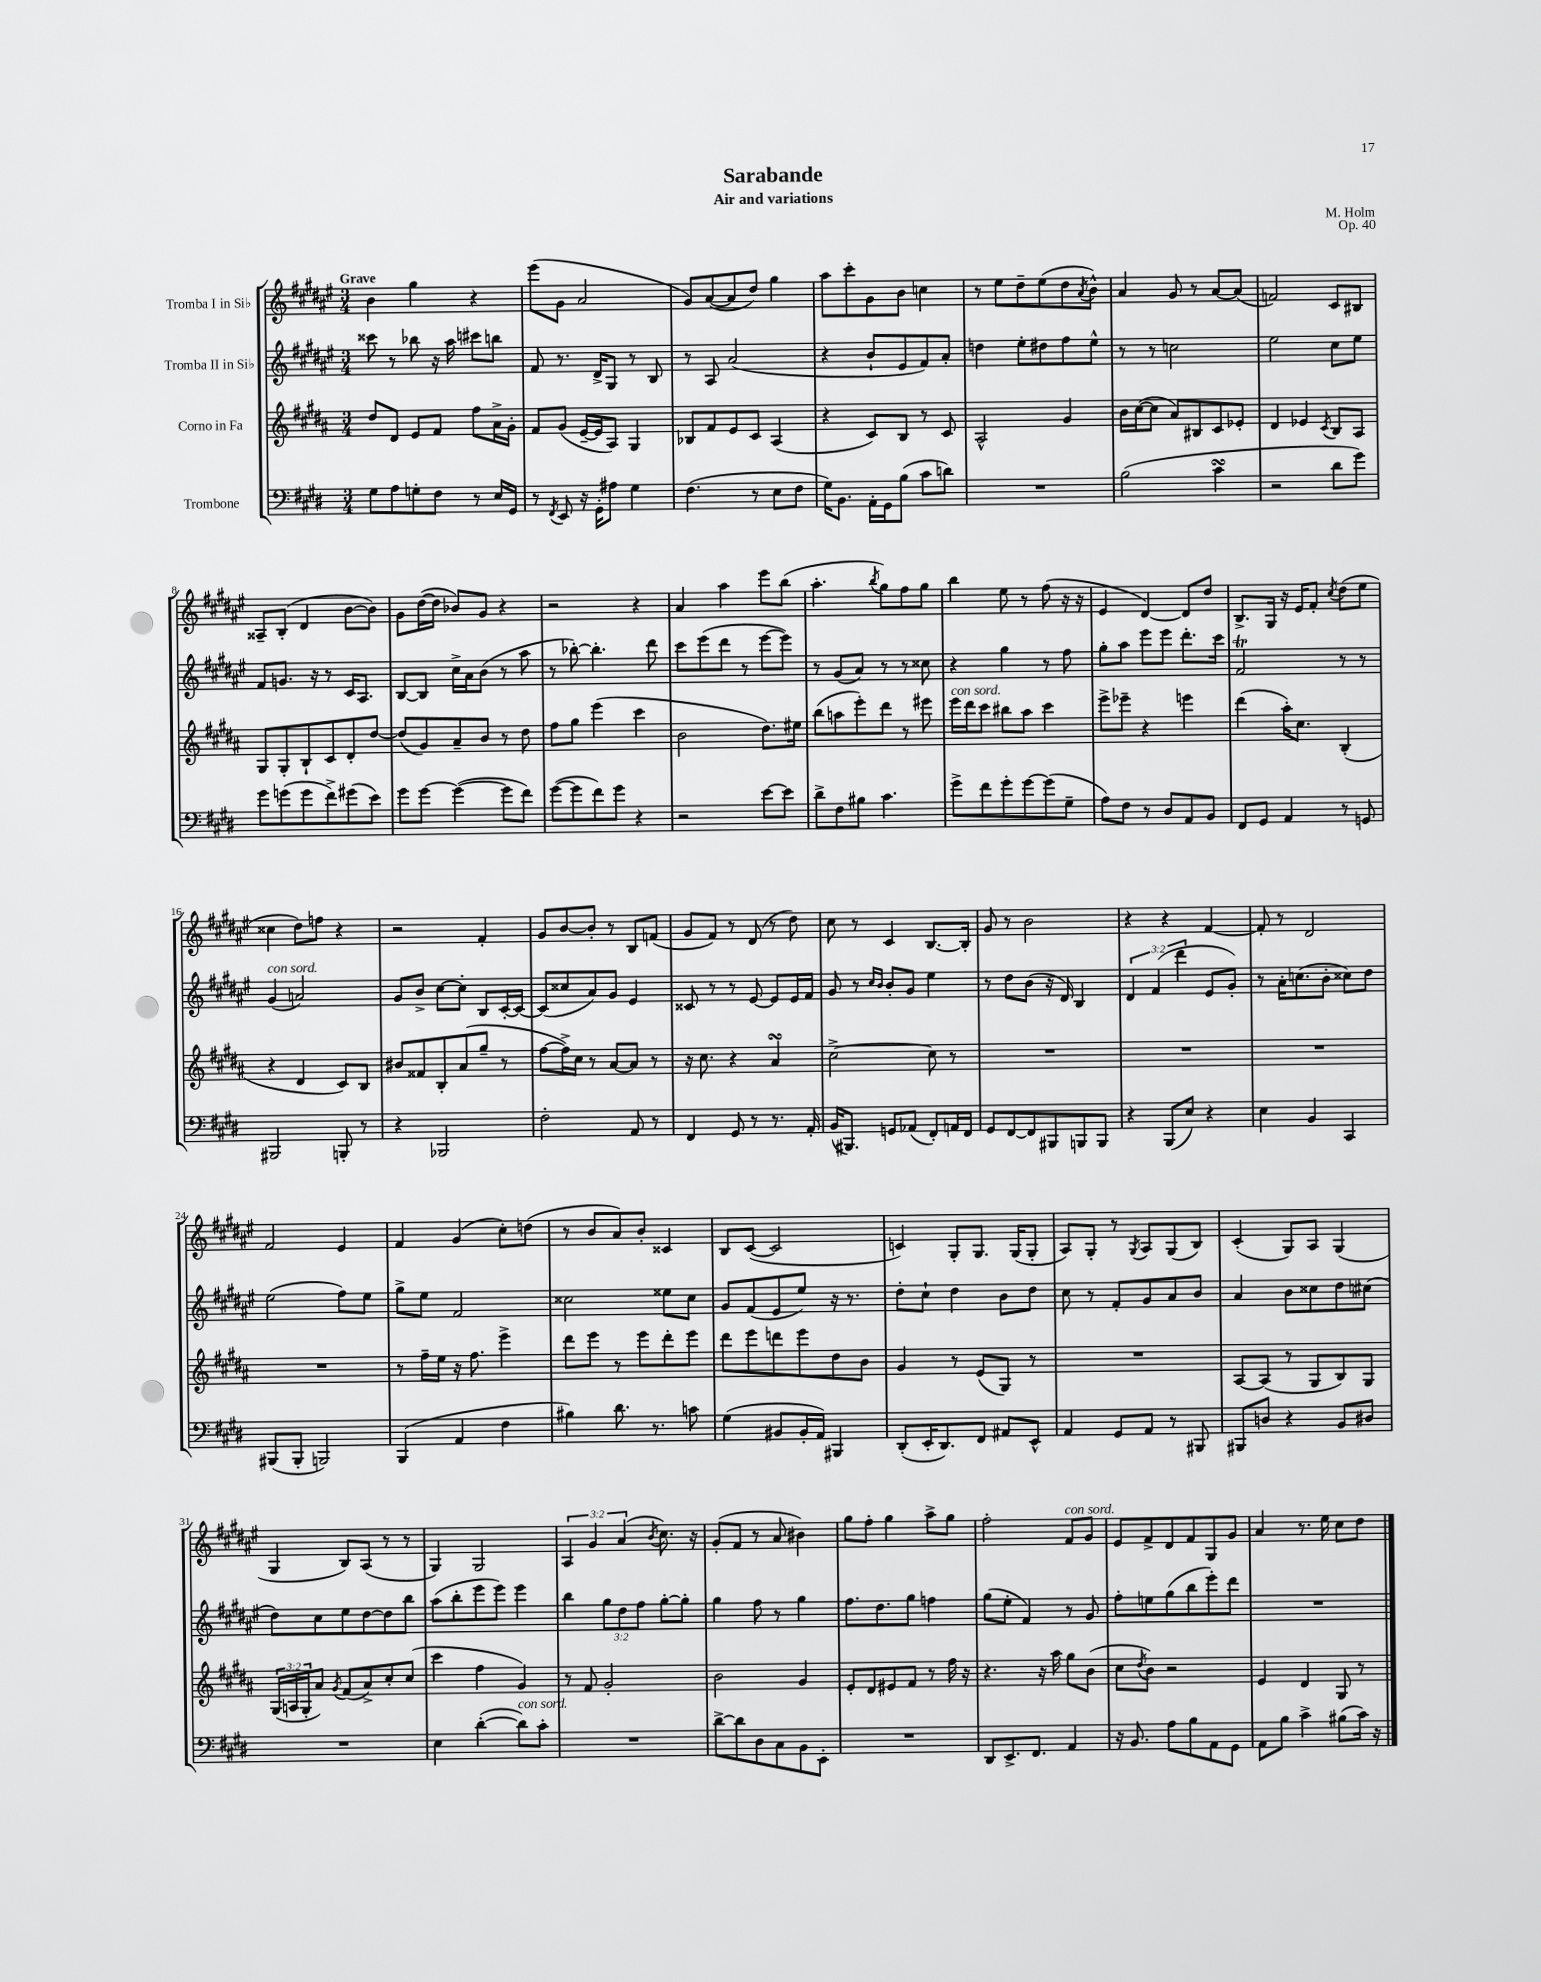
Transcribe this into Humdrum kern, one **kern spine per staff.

**kern	**kern	**kern	**kern
*staff4	*staff3	*staff2	*staff1
*clefF4	*clefG2	*clefG2	*clefG2
*k[f#c#g#d#]	*k[f#c#g#d#a#]	*k[f#c#g#d#a#e#]	*k[f#c#g#d#a#e#]
*M3/4	*M3/4	*M3/4	*M3/4
8G#	8dd#	8ccc##	4b
8A	8d#	8r	.
8G'	8e	8bb-	4gg#
8F#	8f#	16r	.
.	.	16aa#	.
8r	8ff#	8ccc#	4r
16E	16a#^	8bb	.
16GG#	16g#'	.	.
=	=	=	=
8r	8f#	8f#	(8eee#
8qFF#	.	.	.
8EE	(8g#	8.r	8g#
16r	[16e~	.	2a#
16GG#'	16e]	16d#^	.
8A#	8A#)	8G#	.
4G#	4G#	8r	.
.	.	8B	.
=	=	=	=
(4.F#	8B-	8r	8g#)
.	8f#	8A#	([8a#
.	8e	(2a#	8a#]
8r	8c#	.	8dd#)
8E	(4A#	.	4gg#
8F#	.	.	.
=	=	=	=
16G#)	4r	4r	8aa#
8.BB	.	.	.
.	.	.	8ccc#'
16AA'	8c#)	8b`	8g#
16GG#	.	.	.
(8B	8B	8e#	8b
8c#	8r	8f#)	4cc
8d)	8c#	8a#'	.
=	=	=	=
2.r	2A#^^	4dd	8r
.	.	.	8ee#
.	.	8ee#'	8dd#~
.	.	8dd#	(8ee#
.	4g#	8ff#	8dd#
.	.	.	8qa#
.	.	8ee#^^	8b^^)
=	=	=	=
(2B	16b	8r	4a#
.	([16cc#	.	.
.	8cc#]	8r	.
.	8a#)	2cc	8g#
.	8B#	.	8r
4c#	8c#	.	[8a#
.	8e-'	.	(8a#]
=	=	=	=
2r	4d#	2ee#	2f)
.	4e-	.	.
.	8qc#	.	.
8d#	8B	8cc#	8c#
8g#)	8A#	8ee#	8B#
=	=	=	=
8g#	8G#	8f#	8A##~
(8g	8G#'	8.g	(8B'
8g	8B`	.	4d#
.	.	16r	.
8f#^)	8c#	8r	.
(8g#	8d#'	16c#	[8b
.	.	8.A#	.
8e)	[8dd#	.	8b])
=	=	=	=
8g#	(8dd#]	[8B	8g#
[8g#	8g#)	8B]	([16dd#
.	.	.	16dd#]
(4g#_	8a#~	16cc#^	8b-)
.	.	16a#	.
.	8b	(8b	8g#
8g#]	8r	8r	4r
8f#)	8dd#	8aa#	.
=	=	=	=
([8g#	8ff#	8r	2r
8g#]	8gg#	[8bb-')	.
8f#)	(4eee	4.bb-']	.
8g#	.	.	.
4r	4ccc#	.	4r
.	.	8ddd#	.
=	=	=	=
2r	2b	8ccc#	4a#
.	.	(8eee#	.
.	.	8ddd#	4aa#
.	.	8r	.
[8e	8.dd#)	[8eee#	8eee#
8e]	.	8eee#])	(8bb
.	16ee#	.	.
=	=	=	=
8d#^	(8bb	8r	4.aa#'
8F#	8aa	(8g#	.
8B#	8eee')	8a#)	.
.	.	.	8qbb
4.c#	8ddd#	8r	8gg#)
.	8r	8r	8ff#
.	8eee#	8cc##	8gg#
=	=	=	=
8g#^	16eee	4r	4bb
.	16ddd#	.	.
8f#	8ccc#	.	.
8g#'	8bb#	4gg#	8ee#
[8g#	8aa#	.	8r
(8g#]	4ccc#	8r	(8ff#
8G#~	.	8ff#	16r
.	.	.	16r
=	=	=	=
8A)	8eee^	8gg#'	4e#
8F#	8eee-~	8aa#	.
8r	4r	8eee#	[4d#)
8D#	.	8eee#	.
8AA	4eee	8.ddd#'	8d#]
8BB	.	.	8dd#
.	.	16ccc#	.
=	=	=	=
8FF#	(4ddd#	2f#	8.B^
8GG#	.	.	.
.	.	.	16G#
4AA	16aa#')	.	16r
.	8.cc#	.	16e#
.	.	.	8f#'
.	.	.	8qcc#
8r	(4B'	8r	(8dd#
8GG	.	8r	8ee#
=	=	=	=
2BBB#	4r	(4g#	4cc##
.	4d#	2a)	8dd#)
.	.	.	8ff
8BBB'	8c#)	.	4r
8r	8B	.	.
=	=	=	=
4r	8b#	8g#	2r
.	8f##	8b^	.
2BBB-	8B'	[8cc#	.
.	(8a#	8cc#']	.
.	8gg#~	8B	4f#'
.	8r	[16c#'	.
.	.	16c#_	.
=	=	=	=
2F#'	[8ff#	(8c#]	8g#
.	16ff#^])	8cc##	[8b
.	16cc#	.	.
.	8r	8a#)	8b']
.	[8a#	8g#	8r
8AA	8a#]	4e#	8B
8r	8r	.	(8f
=	=	=	=
4FF#	16r	8c##	8g#
.	8.cc#	.	.
.	.	8r	8f#)
8GG#	4r	8r	8r
8r	.	[8e#	(8d#
8.r	4a#	8e#]	8r
.	.	16e#	8dd#)
16AA'	.	16f#	.
=	=	=	=
(16BB	[2cc#^	8g#	8cc#
8.BBB#)	.	.	.
.	.	8r	8r
.	.	16qqcc#	.
.	.	16qqb	.
8GG	.	8b'	4c#
(8AA-	.	8g#	.
8FF#')	8cc#]	4ee#	[8.B
16AA	8r	.	.
16FF#	.	.	16B']
=	=	=	=
8GG#	2.r	8r	8g#
[8FF#	.	8dd#	8r
8FF#]	.	(8b	2b
8BBB#	.	16r	.
.	.	16d#)	.
8BBB	.	4B	.
8BBB	.	.	.
=	=	=	=
4r	2.r	6d#	4r
.	.	(6f#	.
(8BBB	.	.	4r
.	.	6ddd#	.
8E)	.	.	.
4r	.	8e#	[4f#
.	.	8g#')	.
=	=	=	=
4E	2.r	8r	8f#']
.	.	16a#'	8r
.	.	(8.cc	.
4BB	.	.	2d#
.	.	8b'	.
4CC#	.	8cc##)	.
.	.	8dd#	.
=	=	=	=
(8BBB#	2.r	(2ee#	2f#
8BBB#'	.	.	.
2BBB)	.	.	.
.	.	8ff#)	4e#
.	.	8ee#	.
=	=	=	=
(4BBB	8r	8gg#^	4f#
.	16ff#~	8ee#	.
.	16ee	.	.
4AA	16r	2f#	(4g#
.	8.ff#	.	.
4F#	4eee^	.	8cc#')
.	.	.	(8dd
=	=	=	=
4B#)	8ddd#	2cc##	8r
.	8eee	.	8b
8.d#	8r	.	8a#)
.	8eee	.	8b'
8.r	.	.	.
.	8ddd#'	8ee##	4c##
8c	8eee	8cc##	.
=	=	=	=
(4G#	8ddd#	8g#	8B
.	8eee	(8f#	([8c#
8BB#	8ddd	8e#	2c#]
16BB#'	8eee	8ee#)	.
16AA)	.	.	.
4BBB#	8dd#	16r	.
.	.	8.r	.
.	8b	.	.
=	=	=	=
(8DD#'	4g#	8dd#'	4c)
16EE'	.	8cc#`	.
8.DD#)	.	.	.
.	8r	4dd#	8G#'
8FF#	(8e	.	8.G#
8AA#	8G#)	8b	.
.	.	.	(16G#
8EE^^	8r	8dd#	8G#'
=	=	=	=
4AA	2.r	8cc#	8A#)
.	.	8r	8G#'
8GG#	.	8f#'	8r
.	.	.	8qG#
8AA	.	8g#	8A#
8r	.	8a#	(8G#
8BBB#	.	8b	8B)
=	=	=	=
8BBB#	[8A#	4a#	(4c#'
8D	(8A#]	.	.
4r	8r	8b	8G#)
.	8G#	8cc##	8A#
8BB	8B)	8dd#	(4G#
8D#	8G#	(8cc#	.
=	=	=	=
2.r	(24G#	8dd#)	4G#
.	24A	.	.
.	24G#'	.	.
.	8a#)	8cc#	.
.	8qg#	.	.
.	(8f#	8ee#	8B)
.	8a#^)	[8dd#	(8A#
.	8cc#'	8dd#]	8r
.	(8cc#	8bb	8r
=	=	=	=
4E	4ccc#	(8aa#	4G#)
.	.	8bb'	.
([4d#'	4ff#	8eee#	2G#
.	.	8eee#)	.
8d#])	4g#)	4eee#	.
8c#'	.	.	.
=	=	=	=
2.r	8r	4bb	6A#
.	8f#	.	.
.	.	.	6g#
.	2g#'	12gg#	.
.	.	12dd#	(6a#
.	.	12ff#	.
.	.	.	8qb
.	.	[8gg#'	8.cc#)
.	.	8gg#']	.
.	.	.	16r
=	=	=	=
[8d#^	2b	4gg#	(8g#'
8d#]	.	.	8f#
8D#	.	8ff#	8r
8C#	.	8r	8a#
8BB	4g#	4gg#	4b#)
8EE'	.	.	.
=	=	=	=
2.r	8e'	8.ff#	8gg#
.	8d#	.	8ff#'
.	.	8.dd#	.
.	8e#	.	4gg#
.	8f#	8gg#	.
.	8r	4ff	8aa#^
.	16ff#	.	8gg#
.	16r	.	.
=	=	=	=
8DD#	4.r	(8gg#	2ff#'
8.EE^	.	8ee#'	.
.	.	4f#)	.
8.FF#	.	.	.
.	16r	.	.
.	16aa#	.	.
4AA	8gg#	8r	8f#
.	(8b	8g#	8g#
=	=	=	=
16r	8cc#	8ff#'	8e#
8.BB	.	.	.
.	8qdd#	.	.
.	8b)	8ee	8f#^
8A	2r	(8gg#	8d#
8B	.	8bb	8f#
8AA	.	8eee#')	8G#
8GG#	.	8ddd#	8g#
=	=	=	=
8AA	4e	2.r	4a#
8B	.	.	.
4c#^	4d#	.	8.r
.	.	.	16ee#
(8B#	8G#	.	8cc#
16c#)	8r	.	8dd#
16r	.	.	.
==	==	==	==
*-	*-	*-	*-
